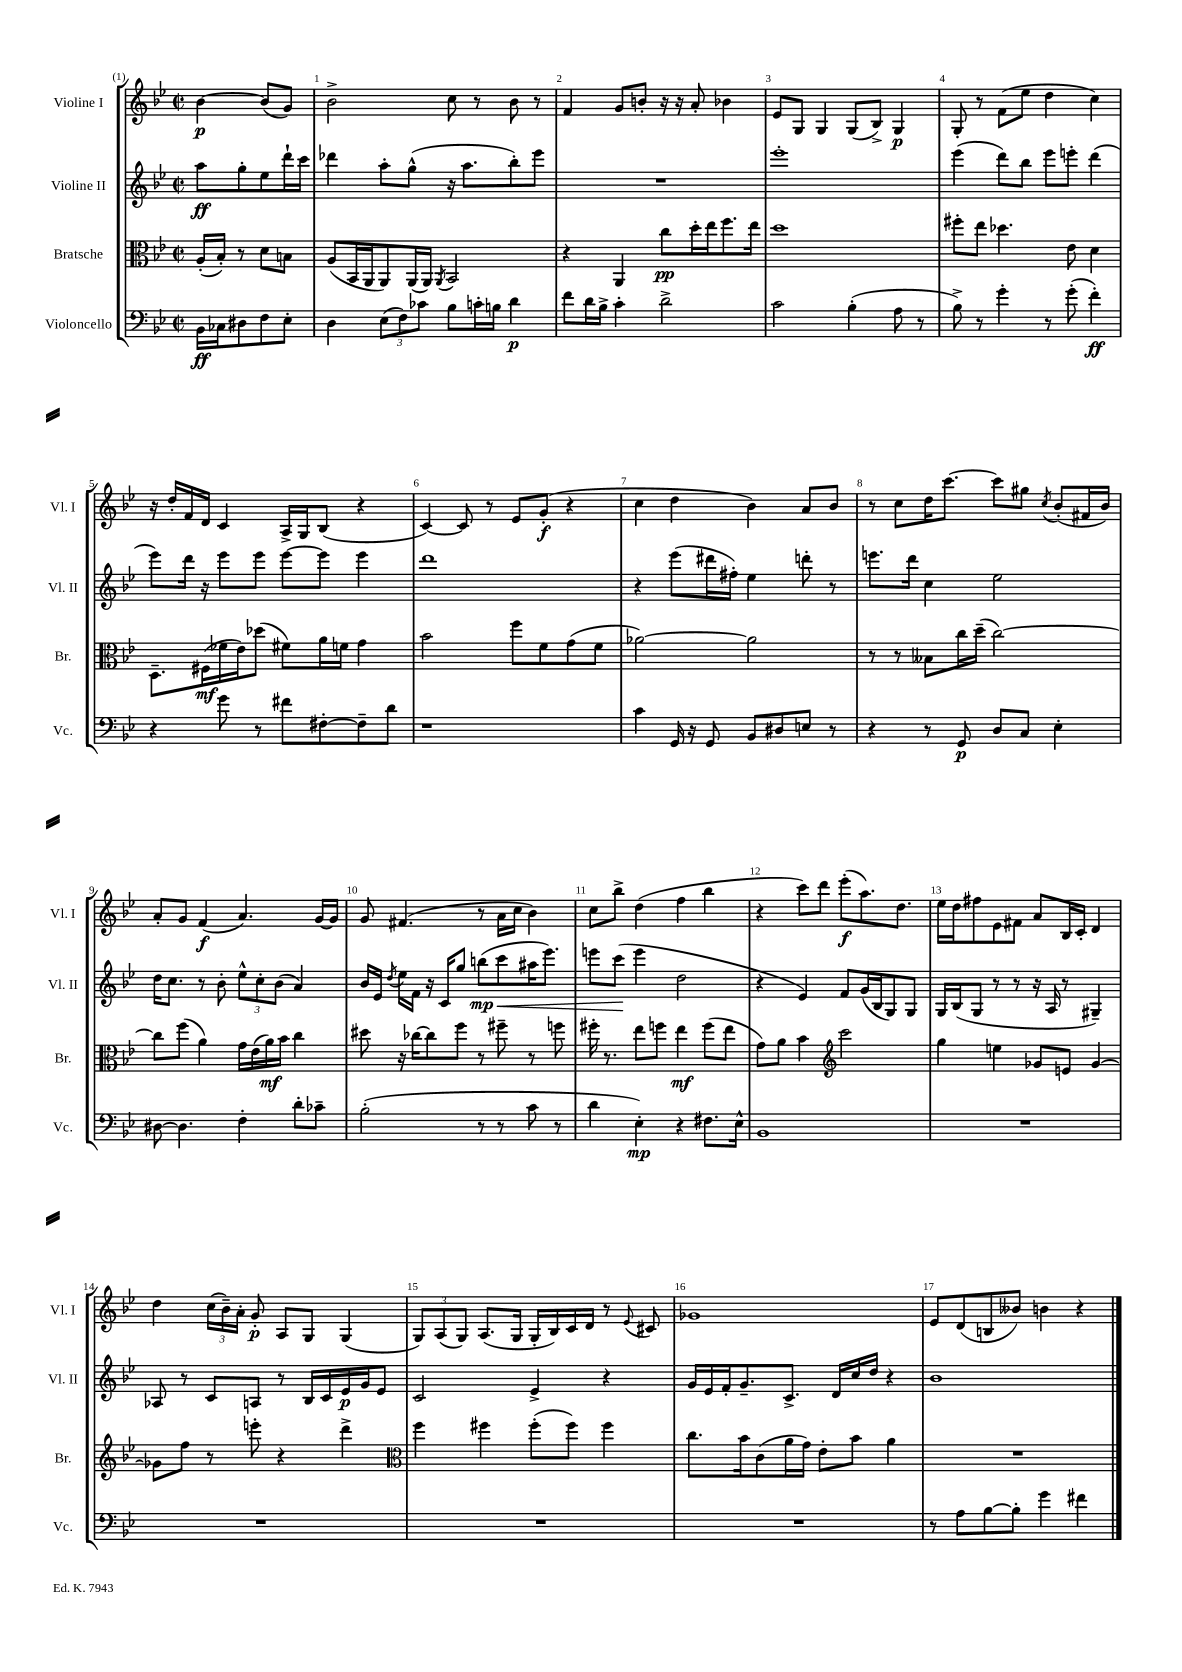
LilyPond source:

<<
\new StaffGroup <<
\new Staff = "s0" \with { instrumentName = "Violine I" shortInstrumentName = "Vl. I" } {
    \clef treble \key bes \major \defaultTimeSignature \time 2/2 \partial 2
    \autoBeamOff bes'4~\p bes'8[( g'8]) |
    bes'2-> c''8 r8 bes'8 r8 |
    f'4 g'8[ b'8]-. r16 r16 a'8-. bes'4 |
    ees'8[ g8] g4 g8[( bes8]->) g4\p |
    g8-. r8 f'8[( ees''8] d''4 c''4) |
    r16 d''16[-. f'16 d'16] c'4 a16[-> g16 bes8]( r4 |
    c'4~) c'8 r8 ees'8[ g'8]-.\f( r4 |
    c''4 d''4 bes'4) a'8[ bes'8] |
    r8 c''8[ d''16 c'''8.]~ c'''8[ gis''8] \acciaccatura { c''8 } bes'8[-.( fis'16 bes'16]) |
    a'8[-. g'8] f'4\f( a'4.) g'16[~ g'16] |
    g'8 fis'4.( r8 a'16[ c''16] bes'4) |
    c''8[ bes''8]-> d''4( f''4 bes''4 |
    r4 c'''8[) d'''8] ees'''8[-.\f( a''8.) d''8.] |
    ees''16[ d''16 fis''8 ees'8 fis'8] a'8[ bes16 c'16]-. d'4 |
    d''4 \tuplet 3/2 { c''16[( bes'16--) a'16]-. } g'8-.\p a8[ g8] g4( |
    \tuplet 3/2 { g8[) a8( g8]) } a8.[( g16] g16[-. bes16) c'16 d'16] r8 \appoggiatura { ees'8 } cis'8 |
    ges'1 |
    ees'8[ d'8( b8 beses'8]) b'4 r4 \bar "|." |
}
\new Staff = "s1" \with { instrumentName = "Violine II" shortInstrumentName = "Vl. II" } {
    \clef treble \key bes \major \defaultTimeSignature \time 2/2 \partial 2
    \autoBeamOff a''8[\ff g''8-. ees''8 d'''16-! c'''16] |
    des'''4 a''8[-. g''8]-^( r16 a''8.[ bes''8-.) ees'''8] |
    R1 |
    ees'''1-. |
    ees'''4( d'''8[) bes''8] ees'''8[ e'''8]-. d'''4( |
    ees'''8[) d'''16] r16 ees'''8[ ees'''8] ees'''8[~ ees'''8] ees'''4 |
    d'''1 |
    r4 ees'''8[( dis'''16 fis''16]-.) ees''4 d'''8-. r8 |
    e'''8.[ d'''16] c''4 ees''2 |
    d''16[ c''8.] r8 bes'8-. \tuplet 3/2 { ees''8[-^ c''8-. bes'8]( } a'4) |
    bes'16[ ees'16] \acciaccatura { d''8 } ees''16[ f'16] r16 c'16[ g''8] b''8[\mp( c'''8\< ais''16 ees'''8.]) |
    e'''8[ c'''8]\!( e'''4 d''2 |
    r4 ees'4) f'8[ g'16( bes16 g8) g8] |
    g16[ bes16( g8] r8 r8 r16 a16 r8 gis4--) |
    aes8 r8 c'8[ a8] r8 bes16[ c'16 ees'16\p g'16 ees'8] |
    c'2 ees'4-> r4 |
    g'16[ ees'16 f'16-. g'8.-- c'8.]-> d'16[ c''16 d''16] r4 |
    bes'1 \bar "|." |
}
\new Staff = "s2" \with { instrumentName = "Bratsche" shortInstrumentName = "Br." } {
    \clef alto \key bes \major \defaultTimeSignature \time 2/2 \partial 2
    \autoBeamOff a16[-.( bes16]-.) r8 d'8[ b8] |
    a8[( bes,16 a,16 a,8) a,16( a,16]) \acciaccatura { a,8 } bes,2 |
    r4 a,4 c''8[\pp d''16-. ees''16 f''8. ees''16] |
    d''1 |
    fis''8[-. ees''8] des''4. ees'8 d'4 |
    d8.[-- fis16\mf( fes'16 ees'16) des''8]( fis'8[) a'16 f'16] g'4 |
    bes'2 f''8[ f'8 g'8( f'8] |
    aes'2~) aes'2 |
    r8 r8 beses8[ c''16 d''16]--( c''2~) |
    c''8[ f''8]( a'4) g'16[ ees'16( a'16\mf) bes'16] c''4 |
    dis''8 r16 ces''16[~ ces''8 f''8] r8 fis''8-- r8 f''8 |
    fis''16-. r8. ees''8[ f''8] ees''4\mf f''8[( ees''8] |
    g'8[) a'8] bes'4 \clef treble c'''2 |
    g''4 e''4 ges'8[ e'8] ges'4~ |
    ges'8[ f''8] r8 e'''8-. r4 d'''4-> |
    \clef alto f''4 fis''4 fis''8[-.( fis''8]) fis''4 |
    c''8.[ bes'16 c'8( a'16 g'16]) ees'8[-. bes'8] a'4 |
    R1 \bar "|." |
}
\new Staff = "s3" \with { instrumentName = "Violoncello" shortInstrumentName = "Vc." } {
    \clef bass \key bes \major \defaultTimeSignature \time 2/2 \partial 2
    \autoBeamOff bes,16[\ff ces16 dis8 f8 ees8]-. |
    d4 \tuplet 3/2 { ees8[( f8) ces'8] } bes8[ c'16-. b16] d'4\p |
    f'8[ d'16 bes16]-> c'4-. d'2-> |
    c'2 bes4-.( a8 r8 |
    bes8->) r8 g'4-. r8 g'8-.( f'4-.\ff) |
    r4 g'8 r8 fis'8[ fis8~-. fis8-- d'8] |
    r1 |
    c'4 g,16 r16 g,8 bes,8[ dis8 e8] r8 |
    r4 r8 g,8\p d8[ c8] ees4-. |
    dis8~ dis4. f4-. d'8[-. ces'8]-- |
    bes2-.( r8 r8 c'8 r8 |
    d'4 ees4-.\mp) r4 fis8.[ ees16]-^ |
    bes,1 |
    R1 |
    R1 |
    R1 |
    R1 |
    r8 a8[ bes8~ bes8]-. g'4 fis'4 \bar "|." |
}
>>
>>
\layout { \context { \Score \override BarNumber.break-visibility = ##(#f #t #t) barNumberVisibility = #all-bar-numbers-visible } }
